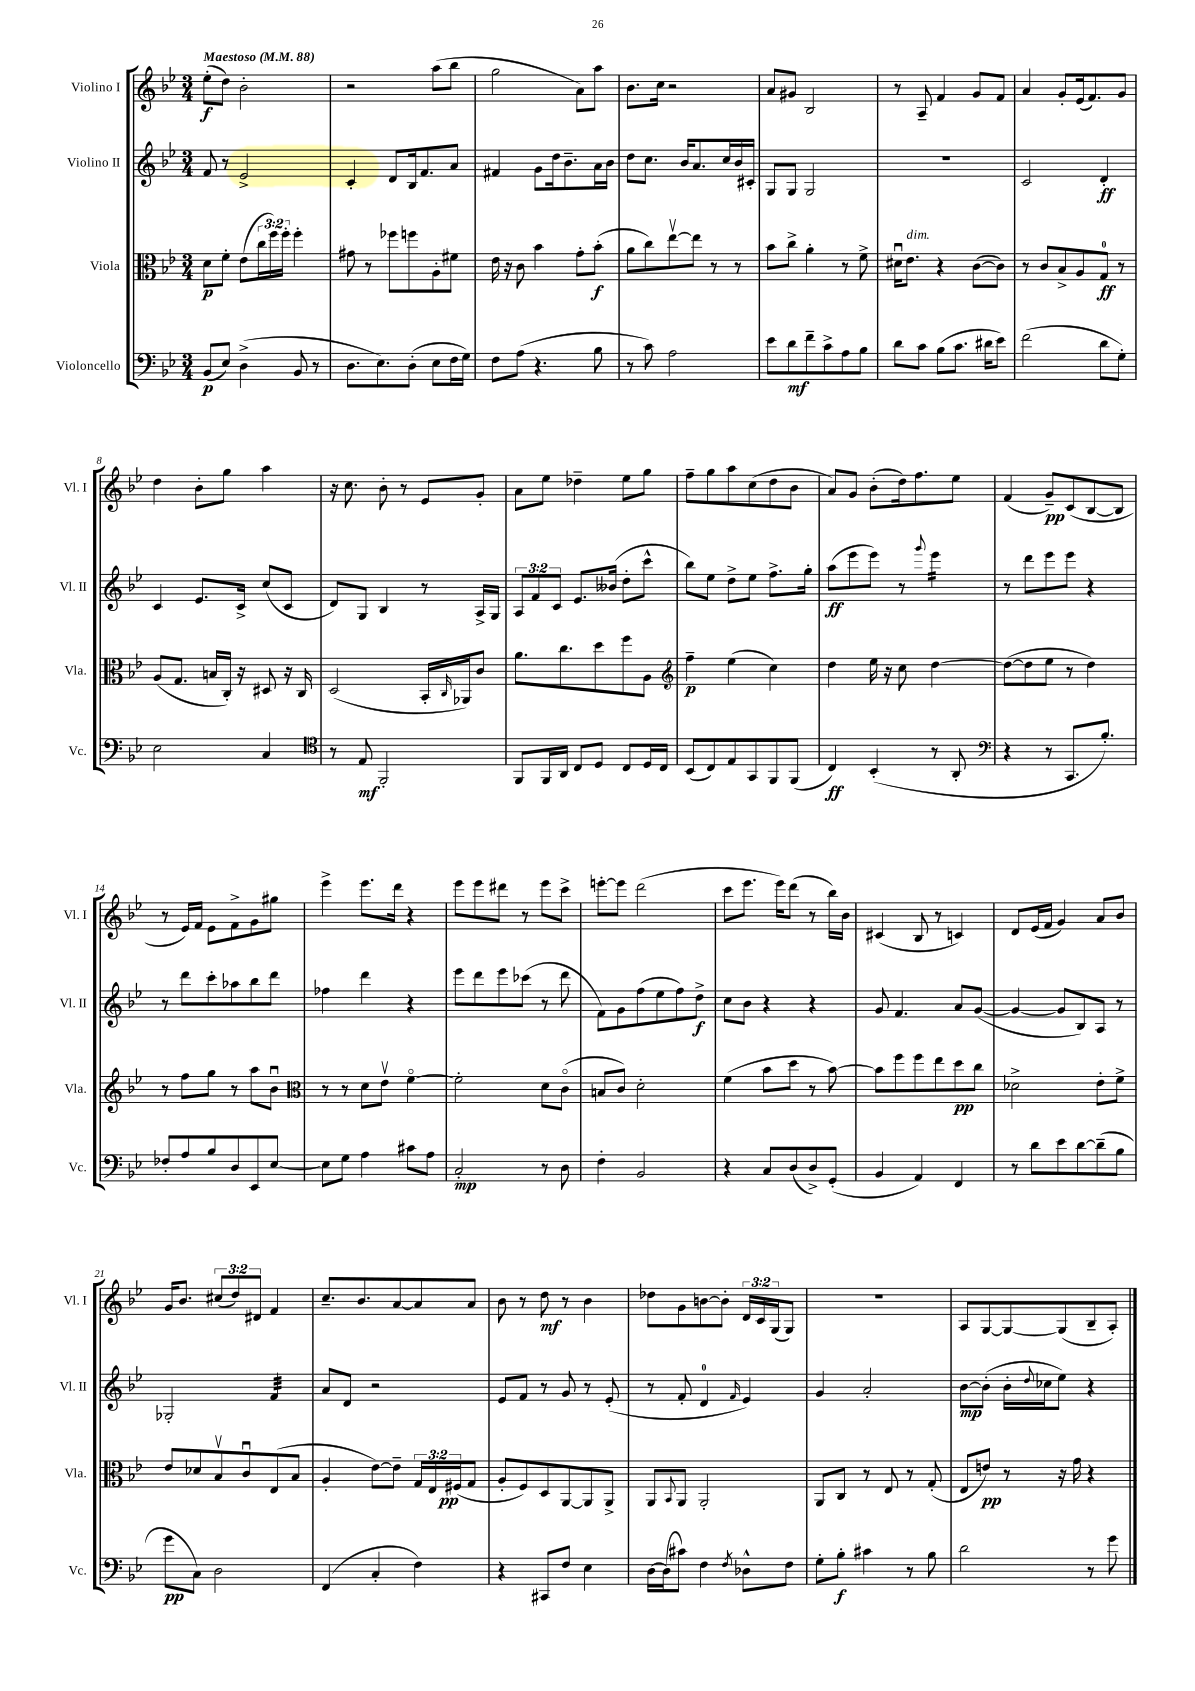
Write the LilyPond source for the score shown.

<<
\new StaffGroup <<
\new Staff = "s0" \with { instrumentName = "Violino I" shortInstrumentName = "Vl. I" } {
    \clef treble \key bes \major \numericTimeSignature \time 3/4 \override Staff.TupletNumber.text = #tuplet-number::calc-fraction-text \tempo "Maestoso" 4 = 88
    ees''8-.\f( d''8) bes'2-. |
    r2 a''8( bes''8 |
    g''2 a'8) a''8 |
    bes'8. c''16 r2 |
    a'8 gis'8 bes2 |
    r8 a8-- f'4 g'8 f'8 |
    a'4 g'8-. ees'16( f'8.) g'8 |
    d''4 bes'8-. g''8 a''4 |
    r16 c''8. bes'8-. r8 ees'8 g'8-. |
    a'8 ees''8 des''4-- ees''8 g''8 |
    f''8-- g''8 a''8 c''8( d''8 bes'8 |
    a'8) g'8 bes'8-.( d''16) f''8. ees''8 |
    f'4( g'8--\pp) c'8( bes8~ bes8 |
    r8 ees'16) f'16 ees'8 f'8-> g'8 gis''8 |
    ees'''4-> ees'''8. d'''16 r4 |
    ees'''8 ees'''8 dis'''8 r8 ees'''8 c'''8-> |
    e'''8~-. e'''8 d'''2( |
    c'''8 ees'''8. ees'''16) d'''8( r8 bes''16) bes'16 |
    cis'4( bes8 r8 c'4) |
    d'8 ees'16( f'16 g'4) a'8 bes'8 |
    g'16 bes'8. \tuplet 3/2 { cis''8( d''8) dis'8 } f'4 |
    c''8.-- bes'8. a'8~ a'8 a'8 |
    bes'8 r8 d''8\mf r8 bes'4 |
    des''8 g'8 b'8~ b'8-. \tuplet 3/2 { d'16 c'16 g16( } g8) |
    R2. |
    a8 g8~ g8~ g8( bes8-- a8-.) \bar "|." |
}
\new Staff = "s1" \with { instrumentName = "Violino II" shortInstrumentName = "Vl. II" } {
    \clef treble \key bes \major \numericTimeSignature \time 3/4 \override Staff.TupletNumber.text = #tuplet-number::calc-fraction-text
    f'8 r8 ees'2-> |
    c'4-. d'8 bes16 f'8. a'8 |
    fis'4 g'8 d''16 bes'8.-- a'16 bes'16 |
    d''8 c''8. bes'16 a'8. c''16 bes'16 cis'16-. |
    g8 g8 g2 |
    R2. |
    c'2 d'4-.\ff |
    c'4 ees'8. c'16-> c''8( c'8 |
    d'8) g8 bes4 r8 a16-> g16 |
    \tuplet 3/2 { a8 f'8 c'8 } ees'8. beses'16( d''8-. c'''8-^ |
    bes''8) ees''8 d''8-> ees''8 f''8.-> g''16-. |
    a''8\ff( ees'''8 ees'''8) r8 \appoggiatura { g'''8 } ees'''4:16 |
    r8 d'''8 ees'''8 ees'''8 r4 |
    r8 d'''8 c'''8-. aes''8 bes''8 d'''8 |
    fes''4 d'''4 r4 |
    ees'''8 d'''8 ees'''8 ces'''8( r8 d'''8 |
    f'8) g'8 f''8( ees''8 f''8) d''8->\f |
    c''8 bes'8 r4 r4 |
    g'8 f'4. a'8 g'8~( |
    g'4~ g'8 bes8) a8 r8 |
    ges2-. f'4:32 |
    a'8 d'8 r2 |
    ees'8 f'8 r8 g'8 r8 ees'8-.( |
    r8 f'8-. d'4-0 \grace { f'16 } ees'4) |
    g'4 a'2-. |
    bes'8~\mp bes'8-.( bes'16-. \appoggiatura { d''8 } ces''16 ees''8) r4 \bar "|." |
}
\new Staff = "s2" \with { instrumentName = "Viola" shortInstrumentName = "Vla." } {
    \clef alto \key bes \major \numericTimeSignature \time 3/4 \override Staff.TupletNumber.text = #tuplet-number::calc-fraction-text
    d'8\p f'8-. ees'8( \tuplet 3/2 { c''16 f''16) f''16-. } f''4-. |
    gis'8 r8 fes''8 f''8 a8-. fis'8 |
    ees'16 r16 c'8 bes'4 g'8-. bes'8-.\f( |
    a'8 c''8) ees''8~\upbow ees''8 r8 r8 |
    bes'8 c''8-> a'4-. r8 f'8-> |
    dis'16\downbow ees'8.^\markup { \italic "dim." } r4 c'8~( c'8) |
    r8 c'8 bes8-> a8 g8-0\ff r8 |
    a8( g8. b16 c16-.) r16 dis8 r16 c16 |
    d2( bes,16-. \grace { c16 } aes,16) c'8 |
    a'8. c''8. d''8 f''8 a8 |
    \clef treble f''4--\p ees''4( c''4) |
    d''4 ees''16 r16 c''8 d''4~ |
    d''8~( d''8 ees''8 r8 d''4) |
    r8 f''8 g''8 r8 a''8 bes'8\downbow |
    \clef alto r8 r8 d'8 ees'8\upbow f'4~\flageolet |
    f'2-. d'8 c'8\flageolet( |
    b8 c'8) d'2-. |
    f'4( bes'8 d''8 r8 bes'8~) |
    bes'8 f''8 f''8 ees''8 d''8\pp c''8 |
    des'2-> ees'8-. f'8-> |
    ees'8 des'8 bes8\upbow c'8\downbow ees8( bes8 |
    a4-. ees'8~) ees'8-- \tuplet 3/2 { g16 ees16 fis16\pp( } g8 |
    a8-. f8) d8 a,8~ a,8 a,8-> |
    a,8 \appoggiatura { bes,8 } a,8 a,2-. |
    a,8 c8 r8 ees8 r8 g8-.( |
    ees8 e'8\pp) r8 r16 g'16 r4 \bar "|." |
}
\new Staff = "s3" \with { instrumentName = "Violoncello" shortInstrumentName = "Vc." } {
    \clef bass \key bes \major \numericTimeSignature \time 3/4
    bes,8\p( ees8) d4->( bes,8 r8 |
    d8. ees8.) d8-.( ees8 f16 g16) |
    f8 a8( r4. bes8 |
    r8 c'8) a2 |
    ees'8 d'8\mf f'8-- c'8-> a8 bes8 |
    d'8 c'8 bes8( c'8. dis'16 ees'8) |
    f'2( d'8 g8-.) |
    ees2 c4 |
    \clef tenor r8 ees8\mf f,2-. |
    f,8 f,16 a,16 c8 d8 c8 d16 c16 |
    bes,8( c8) ees8 g,8 f,8 f,8( |
    c4\ff) bes,4-.( r8 a,8-. |
    \clef bass r4 r8 c,8. bes8.-.) |
    fes8-. a8 bes8 d8 ees,8 ees8~ |
    ees8 g8 a4 cis'8 a8 |
    c2-.\mp r8 d8 |
    f4-. bes,2 |
    r4 c8 d8( d8->) g,8-.( |
    bes,4 a,4) f,4 |
    r8 d'8 ees'8 d'8~ d'8--( bes8 |
    g'8\pp c8) d2 |
    f,4( c4-. f4) |
    r4 cis,8 f8 ees4 |
    d16~ d16( cis'8) f4 \acciaccatura { f8 } des8-^ f8 |
    g8-. bes8-.\f cis'4 r8 bes8 |
    d'2 r8 g'8 \bar "|." |
}
>>
>>
